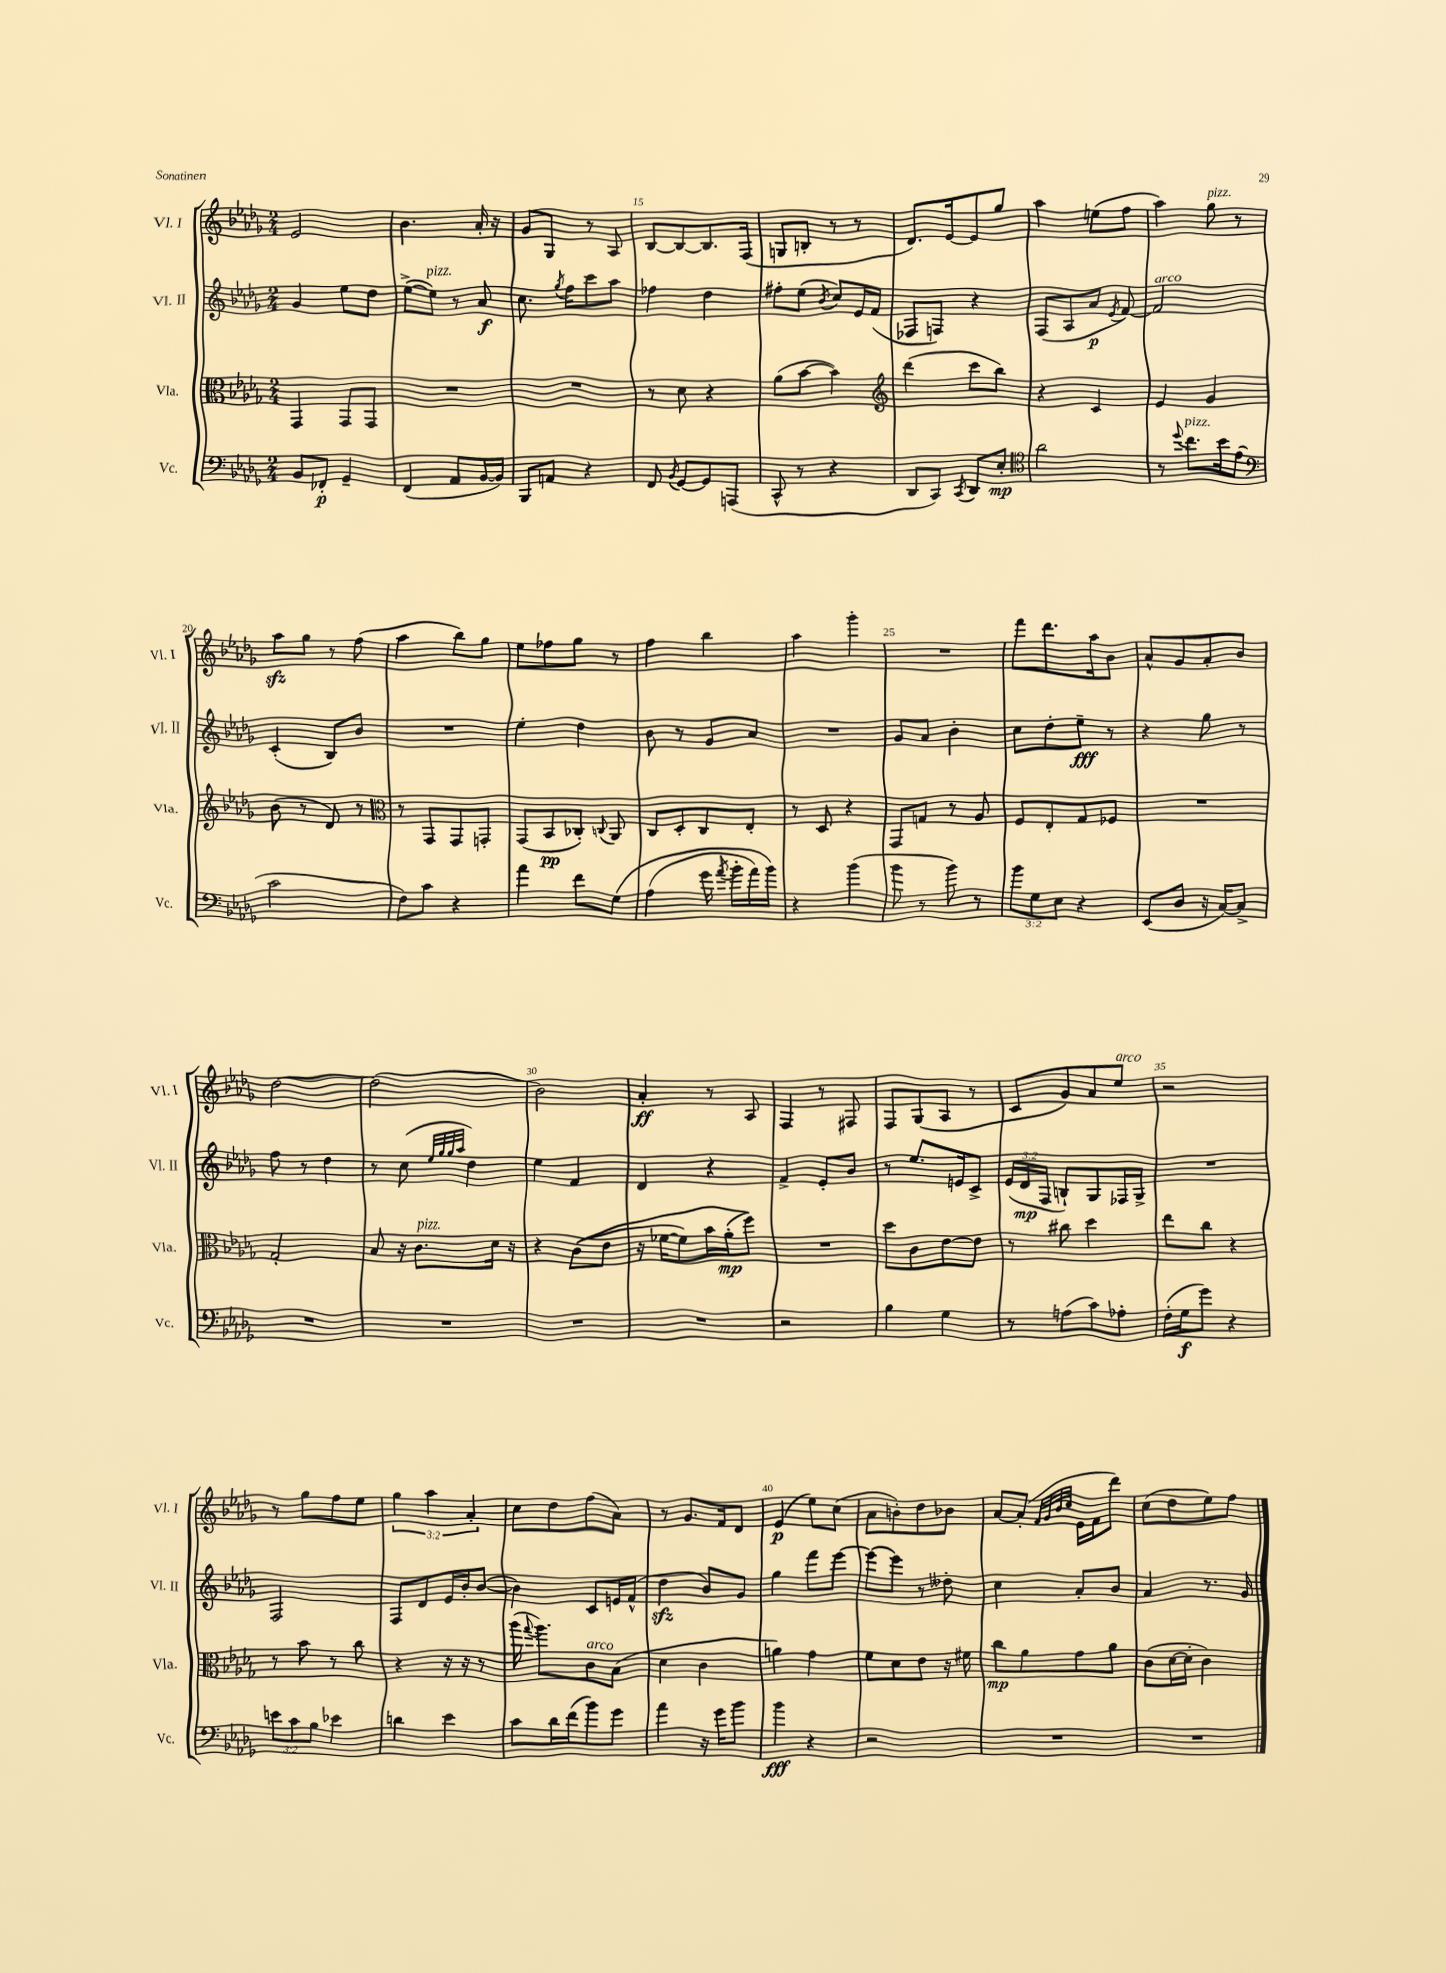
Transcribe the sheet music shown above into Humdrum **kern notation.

**kern	**kern	**kern	**kern
*staff4	*staff3	*staff2	*staff1
*clefF4	*clefC3	*clefG2	*clefG2
*k[b-e-a-d-g-]	*k[b-e-a-d-g-]	*k[b-e-a-d-g-]	*k[b-e-a-d-g-]
*M2/4	*M2/4	*M2/4	*M2/4
8BB-/L	4GG-/	4g-/	2e-/
8FF-'/J	.	.	.
4GG-~/	8GG-/L	8ee-\L	.
.	8GG-/J	8dd-\J	.
=	=	=	=
(4FF/	2r	([8ee-^\L	4.b-\
.	.	8ee-\]J)	.
8AA-/L	.	8r	.
[16BB-/L	.	8a-/	16a-'/
16BB-/]JJ)	.	.	16r
=	=	=	=
8BBB-/L	2r	8.cc\	8g-/L
8AA/J	.	.	8G-/J
.	.	8qgg-/	.
.	.	16ff\LK	.
4r	.	8ccc\	8r
.	.	8aa-\J	8A-/
=	=	=	=
8FF/	8r	4ff-\	[8B-/L
8qBB-/	.	.	.
[8GG-/L	8d-\	.	8B-/_
8GG-/]	4r	4dd-\	8.B-/]
(8AAA/J	.	.	.
.	.	.	(16F/Jk
=	=	=	=
8CC^^/	(8a-\L	8ff#'\L	8G/L
8r	[8b-\J	(8ee-\J	8B'/J
.	.	8qb-/	.
4r	4b-\])	8cc/L)	8r
.	.	16e-/L	8r
.	.	(16f/JJ	.
=	=	=	=
*	*clefG2	*	*
8DD-/L	(4ddd-\	8F-/L	8.d-/L)
8CC/J)	.	8F/J)	.
.	.	.	[16e-/k
8qCC/	.	.	.
8DD-/L	8ccc\L	4r	8e-/]
8E-'/J	8bb-\J)	.	8gg-/J
=	=	=	=
*clefC4	*	*	*
2a-\	4r	(8F/L	4aa-\
.	.	8A-/	.
.	4c/	8a-/J	(8ee\L
.	.	8qe-/	.
.	.	[8f/)	8ff\J
=	=	=	=
8r	4e-/	2f/]	4aa-\)
8qqdd-/	.	.	.
8.cc\L	.	.	.
.	4g-/	.	8gg-\
16b-\k	.	.	.
(8e-\J	.	.	8r
=	=	=	=
*clefF4	*	*	*
2c\	(8b-\	(4c'/	8aa-\L
.	8r	.	8gg-\J
.	8d-/)	8B-/L)	8r
.	8r	8b-/J	(8ff\
=	=	=	=
*	*clefC3	*	*
8F\L)	8r	2r	4aa-\
8c\J	8GG-/L	.	.
4r	8GG-/	.	8bb-\L)
.	8GG'/J	.	8gg-\J
=	=	=	=
4a-\	(8GG-/L	4ee-'\	8ee-\L
.	8BB-/	.	8ff-\
8f\L	8C-'/J)	4dd-\	8gg-\J
.	8qqC/	.	.
&(8G-\J	8AA-/	.	8r
=	=	=	=
(4A-\	8C/L	8b-\	4ff\
.	8D-'/	8r	.
16g-\	8C/	8g-/L	4bb-\
8qa-/	.	.	.
16b-'\LL	.	.	.
16a-\)	8E-'/J	8a-/J	.
16b-\JJ&)	.	.	.
=	=	=	=
4r	8r	2r	4aa-\
.	8D-/	.	.
(4b-\	4r	.	4ggg-'\
=	=	=	=
8b-\	8GG-/L	8g-/L	2r
8r	8G/J	8a-/J	.
8b-\)	8r	4b-'\	.
8r	8A-/	.	.
=	=	=	=
12b-\L	8F/L	8cc\L	8fff\L
12G-\	.	.	.
.	8E-'/	8dd-'\	8.ddd-\
12E-\J	.	.	.
4r	8G-/	8ee-~\J	.
.	.	.	16aa-\k
.	8F-/J	8r	8b-\J
=	=	=	=
(8EE-/L	2r	4r	8a-^^/L
8D-/J	.	.	8g-/
16r	.	8gg-\	8a-'/
[16C/LK)	.	.	.
8C^/]J	.	8r	8b-/J
=	=	=	=
2r	2G-'/	8ff\	[2dd-\
.	.	8r	.
.	.	4dd-\	.
=	=	=	=
2r	8B-/	8r	(2dd-\]
.	16r	(8cc\	.
.	8.c\L	.	.
.	.	32qqee-/LLL	.
.	.	32qqgg-/	.
.	.	32qqgg-/	.
.	.	32qqaa-/JJJ	.
.	.	4dd-\)	.
.	16d-\Jk	.	.
.	16r	.	.
=	=	=	=
2r	4r	4ee-\	2b-\)
.	&((8c\L	4f/	.
.	8e-\J	.	.
=	=	=	=
2r	16r	4d-/	4a-'/
.	[16f-\LK	.	.
.	8f-\])	.	.
.	16b-\L	4r	8r
.	(16a-'\J	.	.
.	8ff\J)&)	.	8A-/
=	=	=	=
2r	2r	4f^/	4F/
.	.	8e-'/L	8r
.	.	8b-/J	8F#/
=	=	=	=
4B-\	8dd-\L	8r	8F/L
.	8c\	8.ee-/L	(8G-/
4G-\	[8e-\	.	8A-/J
.	.	16e/k	.
.	8e-\]J	8c^/J	8r
=	=	=	=
8r	8r	(24e-/LL	8c/L
.	.	24d-/	.
.	.	24F/JJ	.
(8A\L	8cc#\	8B`/L)	8g-/)
8c\)	4dd-\	8G-/	8a-/
8A-'\J	.	16F-/L	8ee-/J
.	.	16G-^/JJ	.
=	=	=	=
(16F'\LL	8ee-\L	2r	2r
16G-\J	.	.	.
8g-\J)	8cc\J	.	.
4r	4r	.	.
=	=	=	=
12e\L	8r	2F/	8r
12c\	.	.	.
.	8b-\	.	8gg-\L
12B-\J	.	.	.
4e-\	8r	.	8ff\
.	8cc\	.	8ee-\J
=	=	=	=
4d\	4r	8F/L	6gg-\
.	.	8d-/	.
.	.	.	6aa-\
4e-\	16r	16e-/L	.
.	16r	16b-'/J	.
.	.	.	6a-'/
.	8r	([8b-/J	.
=	=	=	=
8c\L	(16aa-\	4b-\])	8cc\L
.	8qqgg-/	.	.
.	8.aa-\L)	.	.
16d-\L	.	.	8dd-\
(16f\J	.	.	.
8b-\)	8c\	8c/L	(8ff\
8g-\J	(8B-\J	16e/L	8a-\J)
.	.	(16f^^/JJ	.
=	=	=	=
4a-\	4d-\	4dd-\	8r
.	.	.	8.g-/L
16r	4c\	8b-/L)	.
16g-\LK	.	.	16f/k
8b-\J	.	8g-/J	8d-/J
=	=	=	=
4b-\	4a\)	4gg-\	(4e-/
4r	4g-\	8fff\L	8ee-\L)
.	.	[8eee-\J	(8cc\J
=	=	=	=
2r	8f\L	8eee-\_L	8a-\L
.	8d-\	8eee-\]J	8b'\)
.	8e-\J	8r	8dd-\
.	16r	8dd--'\	8b-\J
.	16f#\	.	.
=	=	=	=
2r	8cc\L	4cc\	[8a-/L
.	8a-\	.	(8a-'/]J
.	.	.	32qqf/LLL
.	.	.	32qqg-/
.	.	.	32qqb-/
.	.	.	32qqcc/JJJ
.	8g-\	8a-'/L	16e-\LL
.	.	.	16f\J
.	8a-\J	8b-/J	8ddd-\J)
=	=	=	=
2r	(8c\L	4a-/	(8cc\L
.	[16d-\L	.	8dd-\
.	16d-'\]JJ	.	.
.	4c\)	8.r	8ee-\)
.	.	.	8ff\J
.	.	16g-/	.
==	==	==	==
*-	*-	*-	*-
